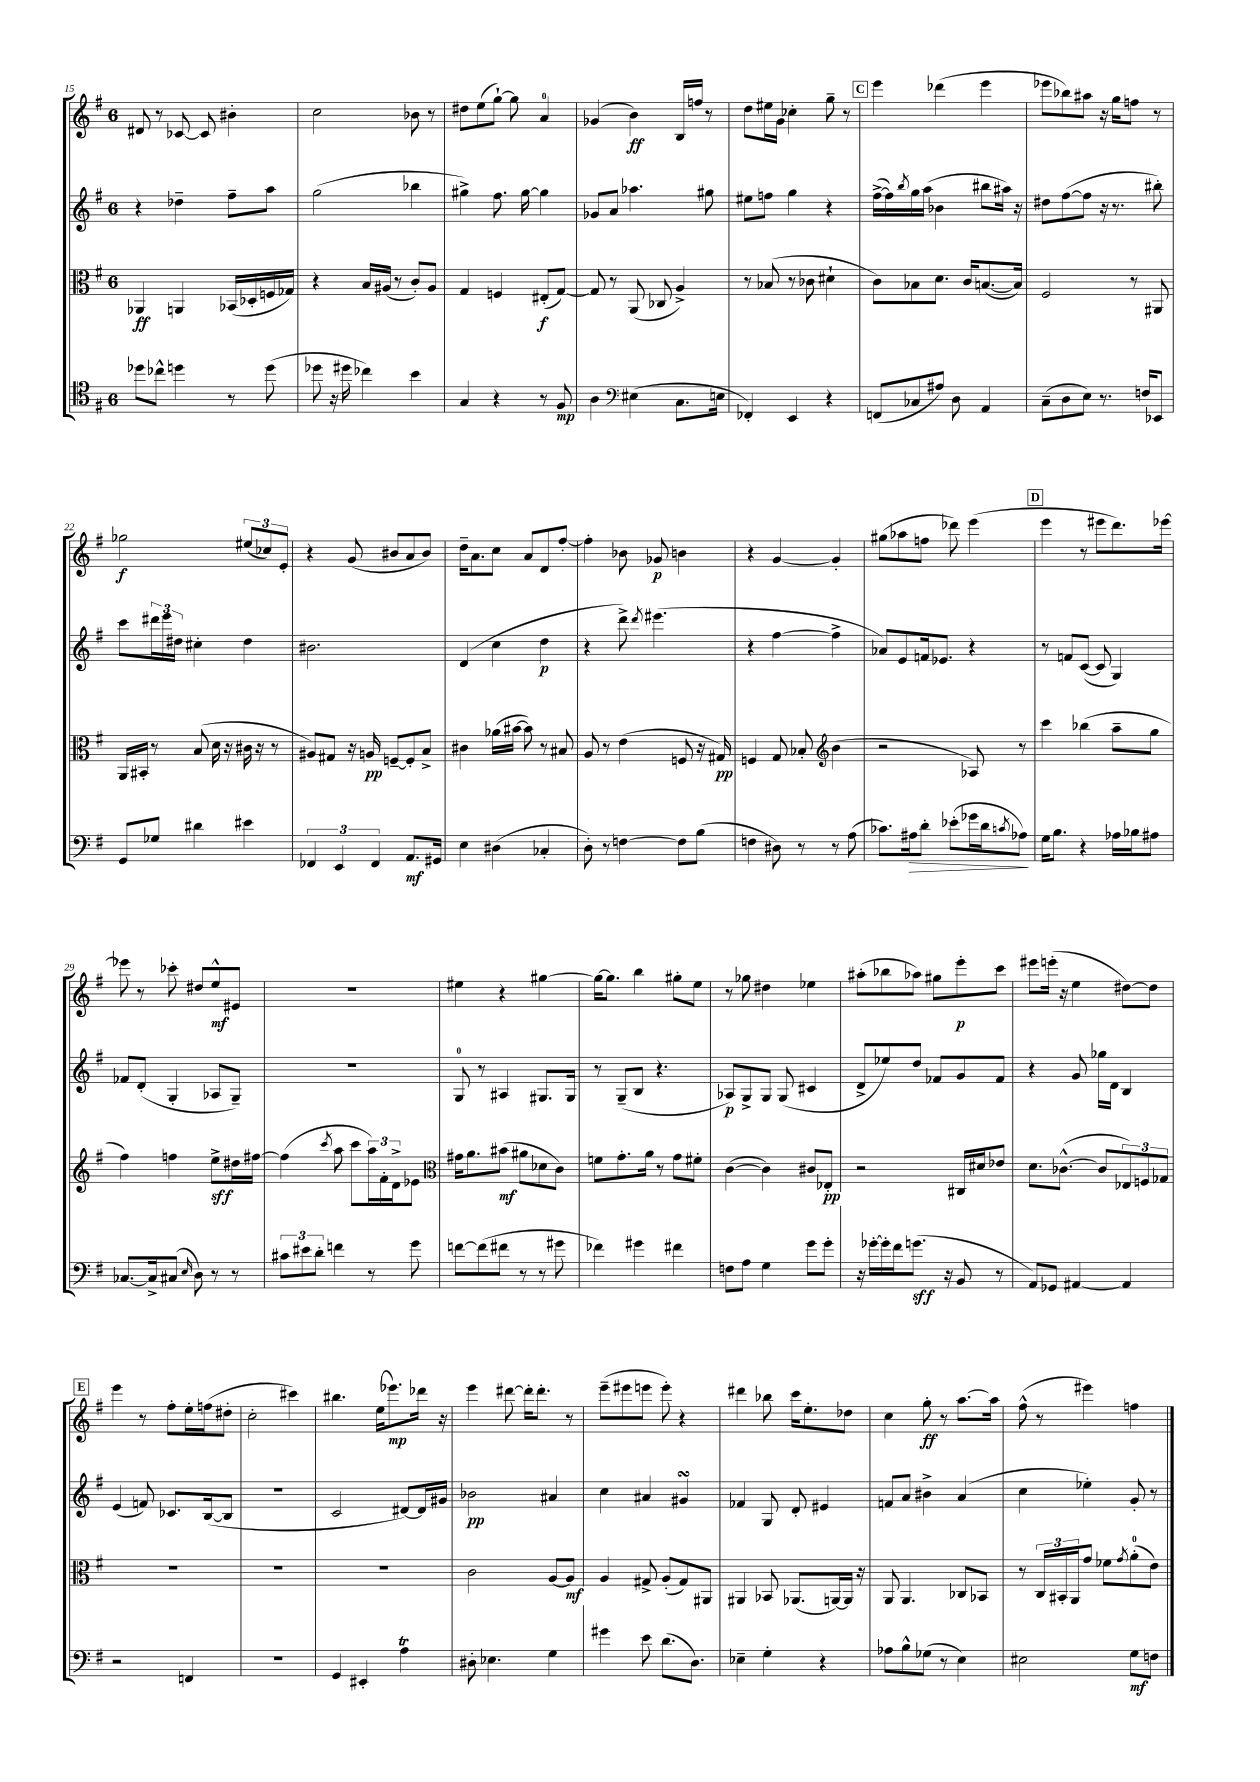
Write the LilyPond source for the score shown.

<<
\new StaffGroup <<
\new Staff = "s0" {
    \clef treble \key g \major \once \override Staff.TimeSignature.style = #'single-digit \time 6/8
    dis'8 r8 ces'8~ ces'8 bis'4-. |
    c''2 bes'8 r8 |
    dis''8 e''8( g''8~-!) g''8 a'4-0 |
    ges'4( b'4\ff) b16 f''16 r8 |
    d''8 eis''16 g'16 ces''4-. g''8-- r8 |
    \mark \markup { \box "C" } e'''4 des'''4( e'''4 |
    ees'''8 bes''8) ais''8 r16 g''16 f''8 r8 |
    ges''2\f \tuplet 3/2 { eis''8( ces''8) e'8-. } |
    r4 g'8( bis'8 a'8 bis'8) |
    d''16-- a'8. c''8 a'8 d'8 fis''8~-. |
    fis''4-. bes'8 ges'8\p b'4 |
    r4 g'4~ g'4-. |
    gis''8( aes''8 f''8 des'''8) e'''4( |
    \mark \markup { \box "D" } e'''4 r8 eis'''8 d'''8.) ees'''16~ |
    ees'''8 r8 ces'''8-. dis''8 e''8-^\mf eis'8 |
    R2. |
    eis''4 r4 gis''4~ |
    gis''16~ gis''8. b''4 gis''8-. e''8 |
    r8 ges''8 dis''4 ees''4 |
    ais''8-.( bes''8 aes''8) gis''8 e'''8-.\p c'''8 |
    eis'''8 e'''16-.( r16 e''4 dis''8~) dis''8 |
    \mark \markup { \box "E" } e'''4 r8 fis''8-. e''16-. f''16( dis''8-. |
    c''2-. cis'''4) |
    bis''4. e''16( ees'''8.\mp) des'''16 r16 |
    e'''4 dis'''8~ dis'''16-. dis'''8.-. r8 |
    e'''8--( eis'''8 e'''8 e'''8-.) r4 |
    dis'''4 bes''8 c'''16 e''8.-. des''8 |
    c''4 g''8-.\ff r8 a''8.~ a''16 |
    fis''8-^( r8 eis'''4) f''4 \bar "|." |
}
\new Staff = "s1" {
    \clef treble \key g \major \once \override Staff.TimeSignature.style = #'single-digit \time 6/8
    r4 des''4-- fis''8-- a''8 |
    g''2( bes''4 |
    gis''4->) fis''8. gis''16~ gis''4 |
    ges'8 a'8 aes''4. gis''8 |
    eis''8 f''8 g''4 r4 |
    \mark \markup { \box "C" } fis''16~->( fis''16) \acciaccatura { b''8 } g''16 a''16( bes'4 bis''8 ais''16) r16 |
    dis''8 fis''8~( fis''8 r16 r8. bis''8-.) |
    c'''8 \tuplet 3/2 { dis'''16 e'''16 dis''16 } cis''4-. dis''4 |
    bis'2. |
    d'4( c''4 d''4\p |
    r4 d'''8->) \acciaccatura { d'''8 } eis'''4.( |
    r4 fis''4~ fis''4-> |
    aes'8) e'8 f'16 ees'8. r4 |
    \mark \markup { \box "D" } r8 f'8 c'8~( c'8 g4) |
    fes'8 d'8-.( g4-. aes8 g8--) |
    R2. |
    g8-0 r8 ais4 gis8. gis16 |
    r8 g8--( b8 r4. |
    aes8\p) g8-> g8 g8( cis'4 |
    d'8-> ees''8) d''8 fes'8 g'8 fes'8 |
    r4 g'8 ges''16 d'16 b4 |
    \mark \markup { \box "E" } e'4( f'8) ces'8. b16~( b8 |
    R2. |
    c'2 dis'8~) dis'16 gis'16 |
    bes'2\pp ais'4 |
    c''4 ais'4 gis'4\turn |
    fes'4 g8 d'8-. eis'4 |
    f'8 a'8 bis'4-> a'4( |
    c''4 ees''4-.) g'8-. r8 \bar "|." |
}
\new Staff = "s2" {
    \clef alto \key g \major \once \override Staff.TimeSignature.style = #'single-digit \time 6/8
    aes,4\ff a,4 bes,16( des16-. f16 ges16) |
    r4 b16 ais16( r8 c'8-.) ais8 |
    g4 f4 eis8-.\f( g8~) |
    g8 r8 a,8( ces8 a4->) |
    r8 bes8( r8 ces'8 dis'4-! |
    \mark \markup { \box "C" } c'8) bes8 d'8. c'16 b8.~( b16) |
    fis2 r8 ais,8 |
    a,16 bis,16-. r8 b8( d'16 r16 cis'16 r16 r8 |
    ais8) gis8 r16 a16\pp f8~-- f8-. b8-> |
    cis'4 aes'16( bis'16~ bis'8) r8 bis8 |
    a8 r8 e'4( f8 r16 gis16\pp) |
    f4 g8 bes8-. \clef treble b'4( |
    r2 aes8) r8 |
    \mark \markup { \box "D" } c'''4 bes''4( a''8-- g''8 |
    fis''4) f''4 e''8->\sff dis''16 fis''16~ |
    fis''4( \acciaccatura { c'''8 } a''8 c'''8 \tuplet 3/2 { a''16) fis'16-. d'16-> } ees'8 |
    \clef alto gis'16 a'8. bis'8\mf( ais'8 des'8 c'8) |
    f'8 g'8.-. a'16 r8 g'8 fis'8-. |
    c'4~( c'4) cis'8 ees8-.\pp |
    r2 cis16 dis'16 ees'8 |
    d'8. ces'8.~-^( ces'8 \tuplet 3/2 { ees8) f8 ges8 } |
    \mark \markup { \box "E" } R2. |
    R2. |
    R2. |
    c'2 a8~ a8\mf |
    a4 gis8-> a8-.( gis8) ais,8 |
    ais,4 bes,8 aes,8.( a,16~) a,16 r16 |
    a,8 a,4. ces8 bes,8 |
    r8 \tuplet 3/2 { c16 bis,16-. a,16 } g'8 fes'8 \acciaccatura { g'8 } a'8-0-.( e'8) \bar "|." |
}
\new Staff = "s3" {
    \clef tenor \key g \major \once \override Staff.TimeSignature.style = #'single-digit \time 6/8
    des''8 ces''8-^ d''4 r8 d''8( |
    des''8 r16 dis''16 ces''4) b'4 |
    g4 r4 r8 fis8\mp |
    a4 \clef bass eis4( c8. e16 |
    fes,4-.) e,4 r4 |
    \mark \markup { \box "C" } f,8( ces8 ais8) d8 a,4 |
    c8--( d8 e8) r8. f16 ees,8 |
    g,8 ges8 dis'4 eis'4 |
    \tuplet 3/2 { fes,4 e,4 fes,4 } a,8.\mf gis,16 |
    e4 dis4( ces4-. |
    d8-.) r8 f4~ f8 b8( |
    f4 dis8) r8 r8 a8( |
    ces'8.) ais16\> d'8-. ees'8-.( ges'16 d'16 \acciaccatura { c'8 } aes8\!) |
    \mark \markup { \box "D" } g16 b8. r4 aes16 bes16 ais8 |
    ces8.~ ces16-> cis8( \grace { e16 } d8) r8 r8 |
    \tuplet 3/2 { cis'8 eis'8 d'8-. } f'4 r8 g'8 |
    f'8~ f'8( fis'8 r8 r8 gis'8 |
    fes'4) gis'4 fis'4 |
    f8 a8 g4 g'8 g'8-. |
    r16 ges'16~-. ges'16-. fis'16 g'8.\sff( r16 b,8 r8 |
    a,8) ges,8 ais,4~ ais,4 |
    \mark \markup { \box "E" } r2 f,4 |
    R2. |
    g,4 eis,4-. a4\trill |
    dis8-. ees4. g4 |
    gis'4 e'8 d'8.( d8.) |
    ees4-- g4-. r4 |
    aes8 b8-^ ges8( r8 e4) |
    eis2 g8\mf f8 \bar "|." |
}
>>
>>
\layout { \context { \Score currentBarNumber = #15 } }
